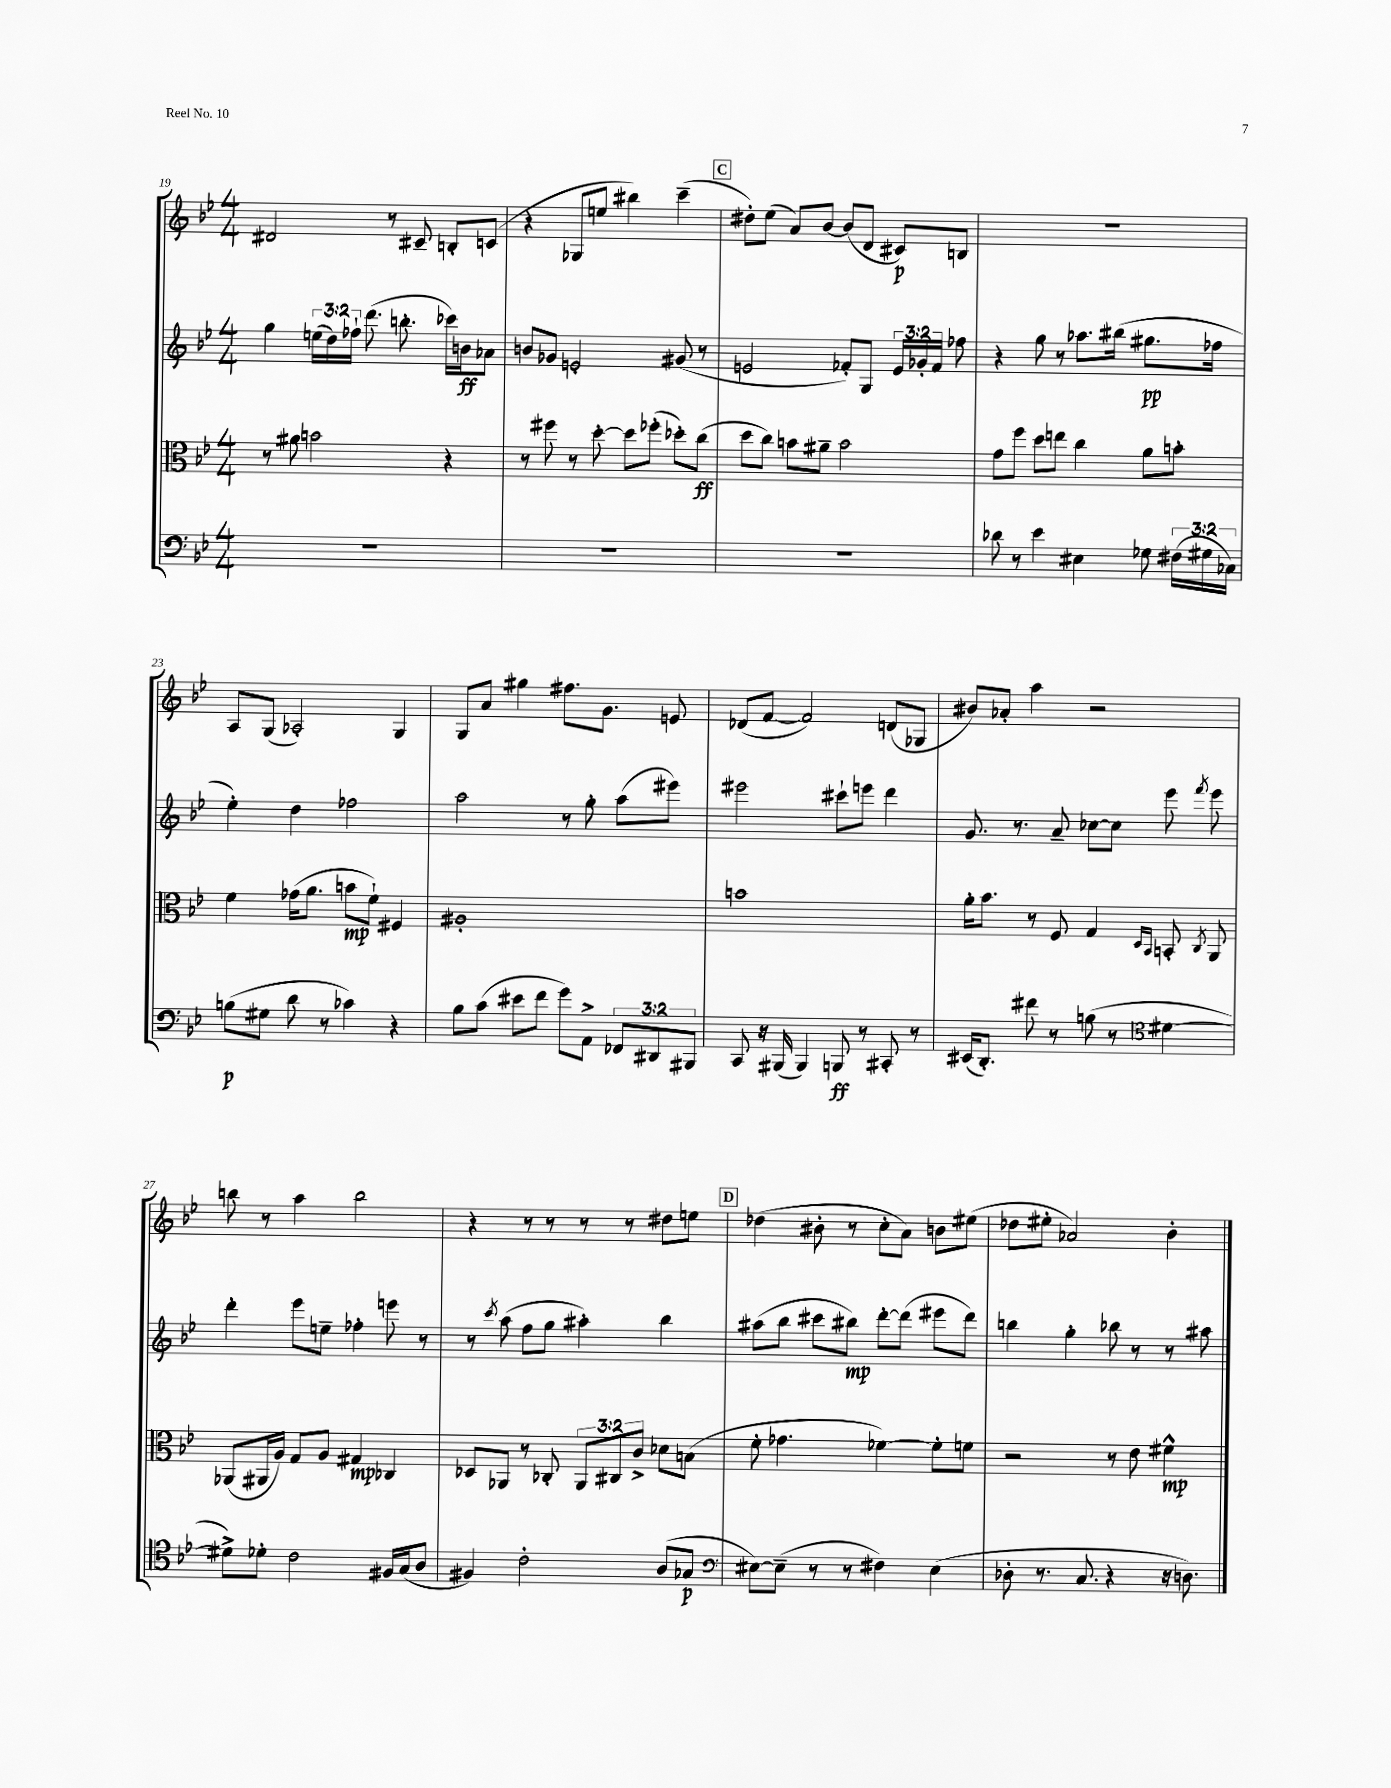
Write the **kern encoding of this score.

**kern	**kern	**kern	**kern
*staff4	*staff3	*staff2	*staff1
*clefF4	*clefC3	*clefG2	*clefG2
*k[b-e-]	*k[b-e-]	*k[b-e-]	*k[b-e-]
*M4/4	*M4/4	*M4/4	*M4/4
1r	8r	4gg	2d#
.	8a#	.	.
.	2b	(24ee	.
.	.	24dd)	.
.	.	24ff-`	.
.	.	(8.ddd	.
.	.	.	8r
.	.	8.bb'	.
.	.	.	8c#~
.	4r	16ccc-)	8B'
.	.	16b	.
.	.	8a-	(8c
=	=	=	=
1r	8r	8b	4r
.	8ff#	8g-	.
.	8r	2e'	8G-
.	[8dd'	.	8ee
.	8dd]	.	4bb#)
.	(8ff-'	.	.
.	8dd-')	(8g#	(4ccc~
.	(8cc	8r	.
=	=	=	=
1r	8dd	2e	8dd#')
.	8cc)	.	(8ee-
.	8b	.	8a)
.	8a#~	.	[8b-
.	2b	8f-')	(8b-]
.	.	8G	8d
.	.	24e	8c#)
.	.	24g-'	.
.	.	24f-	.
.	.	8ff-	8B
=	=	=	=
8d-	8g	4r	1r
8r	8ff	.	.
4e-	8dd	8gg	.
.	8ee	8r	.
4E#	4cc	8.aa-	.
.	.	(16bb#	.
8G-	8a	8.gg#	.
(24F#	8b'	.	.
24G#	.	.	.
.	.	16ff-	.
24C-)	.	.	.
=	=	=	=
(8B	4f	4ee-')	8A
8G#	.	.	(8G
8d	(16g-	4dd	2A-')
.	8.a	.	.
8r	.	.	.
4c-)	8b	2ff-	.
.	8f`)	.	.
4r	4F#	.	4G
=	=	=	=
8B-	1A#'	2aa	8G
(8c	.	.	8a
8e#	.	.	4gg#
8f	.	.	.
8g)	.	8r	8.ff#
8AA^	.	8gg'	.
.	.	.	8.g
12FF-	.	(8aa	.
12DD#	.	.	.
.	.	8eee#)	8e
12BBB#	.	.	.
=	=	=	=
8CC	1b	2eee#	(8d-
16r	.	.	[8f
(16BBB#	.	.	.
4BBB#)	.	.	2f])
8BBB	.	8ccc#`	.
8r	.	8eee	.
8CC#'	.	4ddd	(8d
8r	.	.	8G-
=	=	=	=
(16EE#	16a'	8.g	8b#)
8.DD')	8.b-	.	.
.	.	.	8a-'
.	.	8.r	.
8f#	8r	.	4aa
8r	8F	8a~	.
(8B	4G	[8cc-	2r
8r	.	8cc-]	.
*clefC4	*	*	*
.	16qqD	.	.
.	16qqBB-	.	.
[4d#	8BB'	8eee-	.
.	8qC	8qfff	.
.	8AA	8eee-	.
=	=	=	=
8d#^])	(8AA-	4ddd'	8bb
8d-'	16AA#	.	8r
.	16A)	.	.
2c	8G	8eee-	4aa
.	8A	8ee~	.
.	4G#	4ff-'	2bb
16F#	4C-	8eee	.
(16G	.	.	.
8A	.	8r	.
=	=	=	=
4F#)	8D-	8r	4r
.	.	8qccc	.
.	8AA-	(8aa	.
2c'	8r	8ff	8r
.	8C-'	8gg	8r
.	12AA-	4aa#')	8r
.	12C#	.	.
.	.	.	8r
.	12c^	.	.
(8A	8d-	4bb-	8dd#
8G-	(8B	.	8ee
=	=	=	=
*clefF4	*	*	*
[8E#)	8f'	(8aa#	(4dd-
(8E#~]	4.g-	8bb-	.
8r	.	8ccc#	8b#'
8r	.	8bb#)	8r
4F#)	[4f-)	[8ddd'	8cc'
.	.	(8ddd]	8a)
(4E#	8f-']	8eee#	8b
.	8f	8ddd)	(8ee#
=	=	=	=
8D-'	2r	4bb	8dd-
8.r	.	.	8ee#'
.	.	4gg'	2a-)
8.C	.	.	.
4r	8r	8bb-	.
.	8e-	8r	.
16r	4f#^^	8r	4b-'
8.D)	.	.	.
.	.	8aa#	.
==	==	==	==
*-	*-	*-	*-
